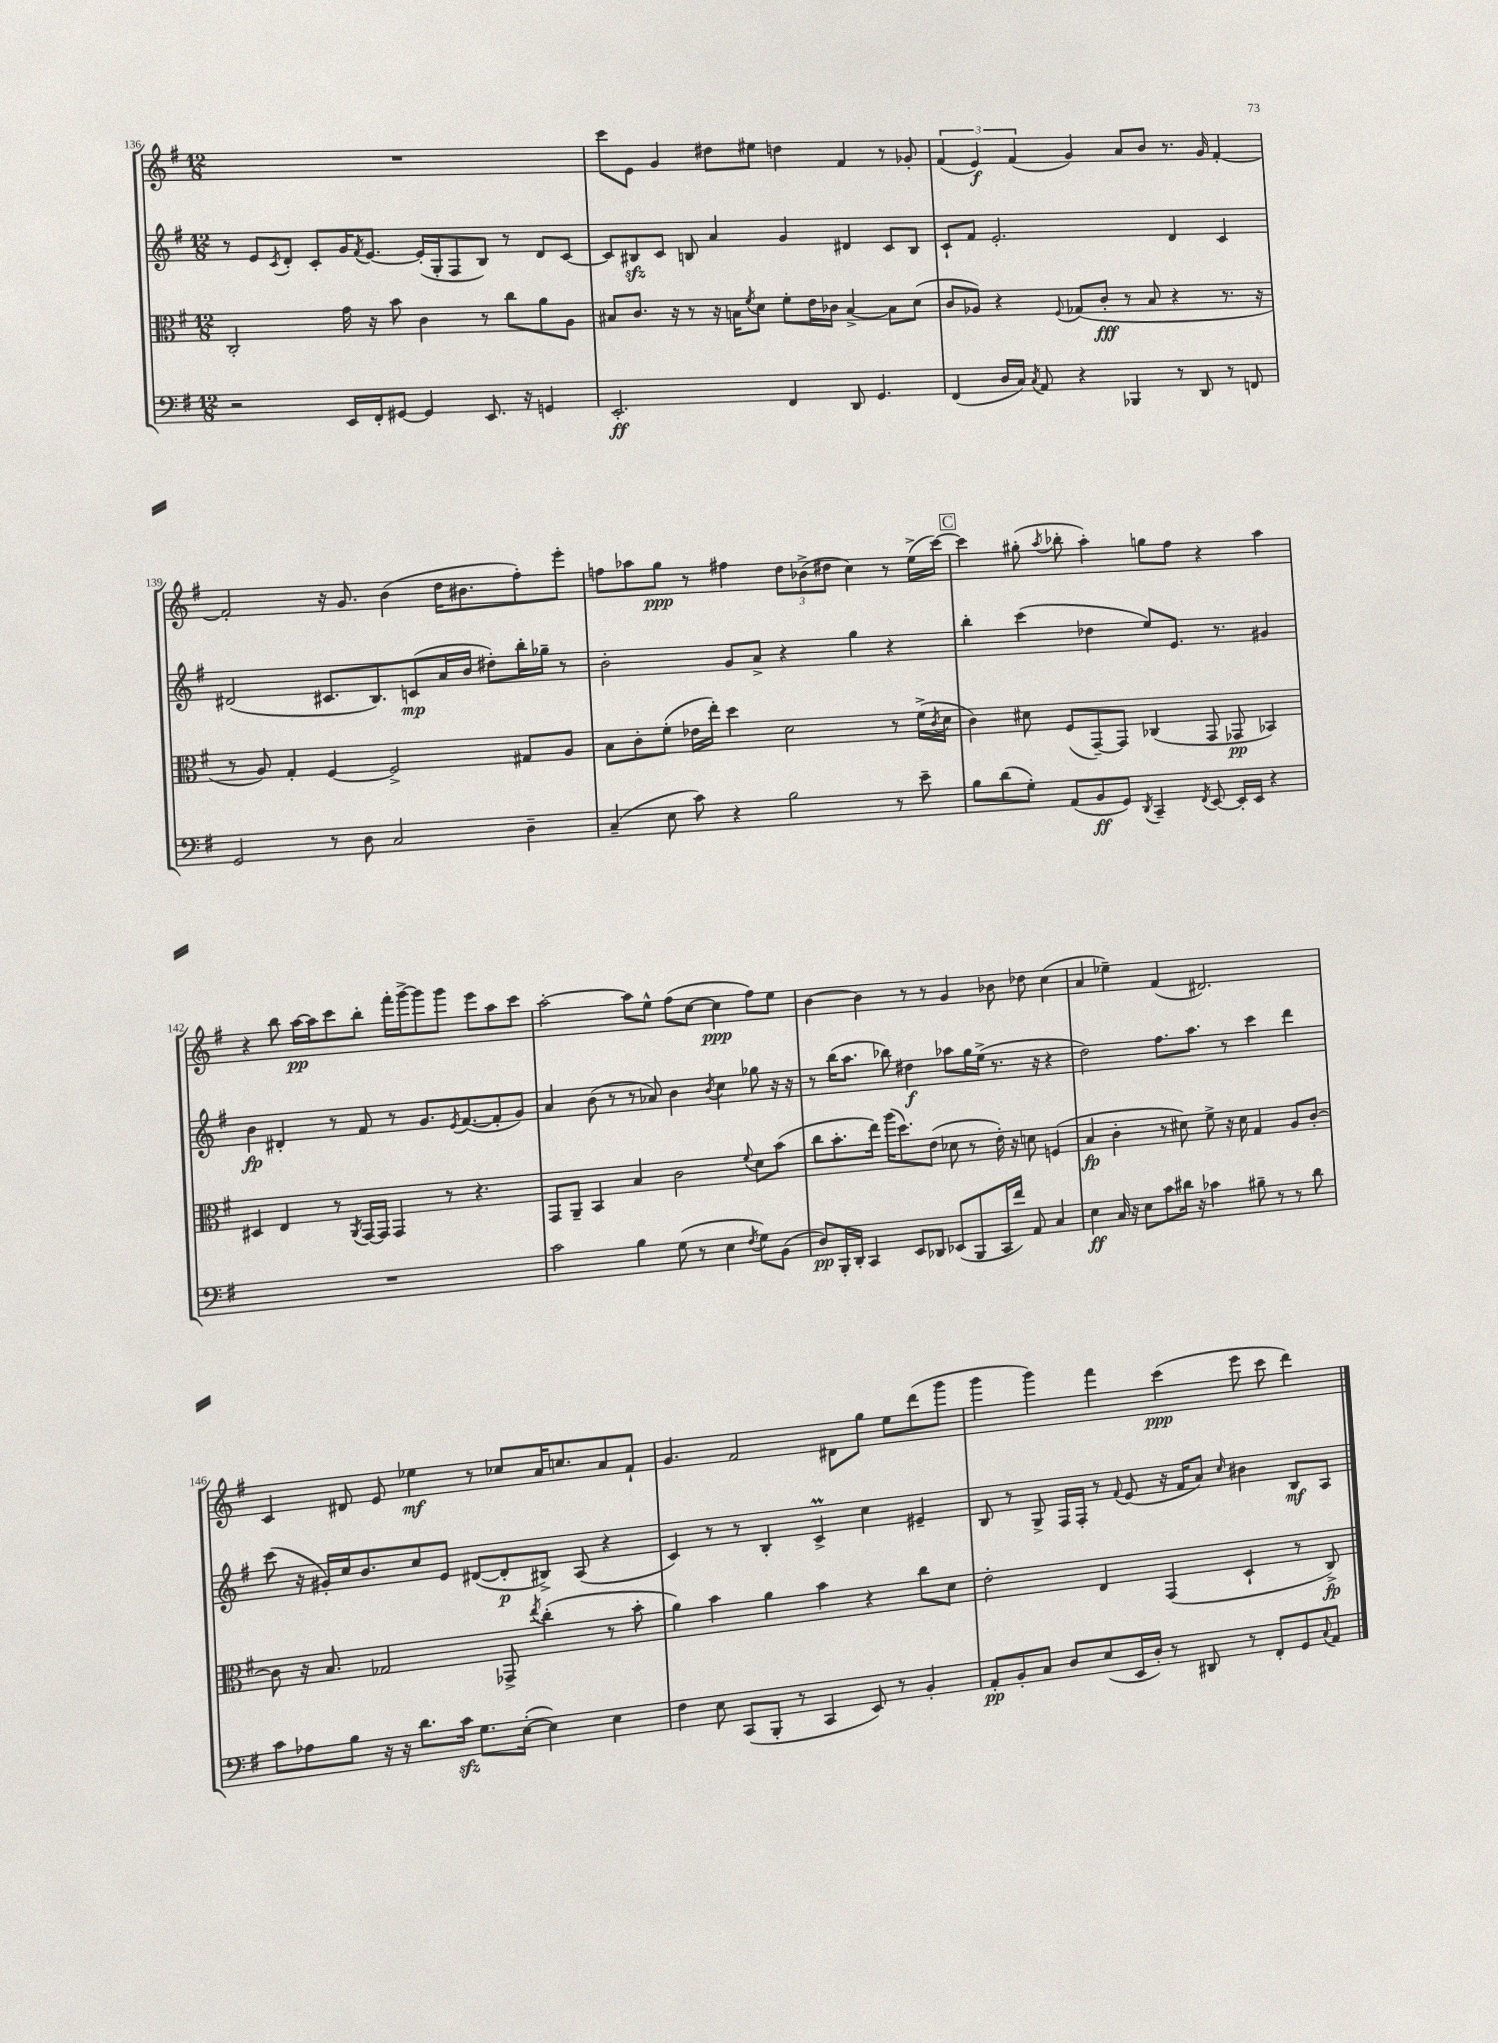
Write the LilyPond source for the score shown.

<<
\new StaffGroup <<
\new Staff = "s0" {
    \clef treble \key g \major \numericTimeSignature \time 12/8
    R1. |
    c'''8 e'8 g'4 dis''8 eis''8 d''4 fis'4 r8 ges'8-. |
    \tuplet 3/2 { fis'4( e'4\f) fis'4( } g'4) a'8 b'8 r8. g'16 fis'4~-. |
    fis'2-. r16 g'8. b'4( d''16 bis'8. fis''8-.) e'''8-. |
    f''8 aes''8 g''8\ppp r8 fis''4 \tuplet 3/2 { d''8 bes'8->( dis''8 } c''4) r8 e''16->( c'''16~) |
    \mark \markup { \box "C" } c'''4 gis''8-.( \acciaccatura { a''8 } bes''8-. a''4-.) g''8 fis''8 r4 a''4 |
    r4 b''8 a''16~\pp a''16 c'''8 b''8-. fis'''16-. g'''16~-> g'''8 g'''8 e'''8 a''8 c'''8 |
    a''2~-. a''8 e''8-^ fis''8( c''8~ c''4\ppp fis''8) e''8 |
    b'4~ b'4 r8 r8 g'4 bes'8 des''8 c''4( |
    a'4 ees''4--) fis'4( dis'2.) |
    c'4 dis'8 e'8 ees''4\mf r8 ces''8 a'16 c''8. a'8 fis'8-! |
    g'4. fis'2 dis'8 g''8 e''8 d'''8( g'''8 |
    g'''4 g'''4) fis'''4 c'''4\ppp( e'''8 c'''8 d'''4) \bar "|." |
}
\new Staff = "s1" {
    \clef treble \key g \major \numericTimeSignature \time 12/8
    r8 e'8 \acciaccatura { c'8 } d'8-. c'8-. g'16 \acciaccatura { fis'8 } e'8.~ e'16-.( g16-. fis8 b8) r8 d'8 c'8~ |
    c'8 bis8\sfz c'8 b8 a'4 g'4 dis'4 c'8 b8 |
    c'8-! fis'8 e'2.-. d'4 c'4 |
    dis'2( cis'8. b8.) c'8\mp( a'16 b'16 dis''8-.) b''16-. ges''16-- r8 |
    b'2-. g'8 a'8-> r4 g''4 r4 |
    \mark \markup { \box "C" } b''4-. c'''4( des''4 e''8) e'8. r8. gis'4 |
    b'4\fp dis'4-. r8 fis'8 r8 g'8. \acciaccatura { e'8 } fis'8.~( fis'8-. g'8) |
    a'4 b'8( r8 r8 aes'8) b'4 \acciaccatura { b'8 } c''4 ges''8 r16 r16 |
    r8 b''16( a''8. bes''8) dis''4\f aes''8 g''16 e''16->( r8. r16 r4 |
    d''2) fis''8. a''8. r8 c'''4 d'''4 |
    c'''8( r16 gis'16-.) c''16 b'8. c''8 e'8 dis'8~( dis'8-.\p bis8->) a8( r4 |
    c'4) r8 r8 b4-. c'4->\prall c''4 eis'4-- |
    b8 r8 g8-> fis16 fis16-. r8 \appoggiatura { fis'8 } e'8( r16 fis'16 a'8) \grace { c''16 } bis'4 b8\mf a8 \bar "|." |
}
\new Staff = "s2" {
    \clef alto \key g \major \numericTimeSignature \time 12/8
    c2-. g'16 r16 b'8 c'4 r8 c''8 a'8 a8 |
    bis8 c'8. r16 r8 r16 b16 \acciaccatura { fis'8 } d'8 fis'8-. e'16 ces'16 b4~-> b8 d'8( |
    c'8 aes8) r4 \appoggiatura { fis8 } ges8( c'8-.\fff r8 b8 r4 r8. r16 |
    r8 a8) g4-. fis4~ fis2-> gis8 a8 |
    b8 c'8-. fis'8-.( ees'16 e''16-.) d''4 d'2 r8 fis'16->( \acciaccatura { c'8 } d'16 |
    \mark \markup { \box "C" } c'4) dis'8 fis8( g,8~--) g,8 ces4( g,8 ges,8\pp bes,4) |
    dis4 e4 r8 \acciaccatura { a,8 } g,16~ g,16 g,4 r8 r4. |
    g,8 a,8-- b,4 b4 c'2 \appoggiatura { fis'8 } d'8 b'8( |
    c''8 b'8.-. e''16) a''16( d''8.) e'8( des'8 r8 e'16-.) r16 d'8 f4( |
    b4\fp c'4-. r8 dis'8) fis'8-> r16 dis'16 g4 a8 c'8~-. |
    c'8 r16 b8. ges2 ges,8-> \acciaccatura { e''8 } c''4-.( r8 b'8-. |
    a'4) b'4 a'4 b'4 r4 c''8 d'8 |
    e'2-. e4 g,4( d4-! r8 c8->\fp) \bar "|." |
}
\new Staff = "s3" {
    \clef bass \key g \major \numericTimeSignature \time 12/8
    r2 e,16 fis,16-. gis,8~ gis,4 e,8. r16 g,4 |
    e,2.-.\ff fis,4 d,8 g,4. |
    fis,4( d16 c16) \acciaccatura { c8 } a,8 r4 bes,,4 r8 d,8 r8 f,8 |
    g,2 r8 d8 c2 d4-- |
    c4--( e8 c'8) r4 b2 r8 e'8-- |
    \mark \markup { \box "C" } b8 d'8( g8-.) a,8( b,8\ff g,8) \acciaccatura { d,8 } c,4-- \acciaccatura { fis,8 } e,8~ e,16-. e,16 r4 |
    R1. |
    c'2 b4 g8( r8 e4 \acciaccatura { fis8 } g8) b,8( |
    d8\pp) b,,16-. d,16-. c,4 e,8 des,8 ees,8( b,,8 c,16 fis'16) a,8 c4 |
    e4\ff c16 r16 e8 c'8 dis'16 r16 ces'4 bis8-- r8 r8 dis'8 |
    c'8 aes8 b8 r16 r16 d'8. c'16\sfz g8. e16~-.( e4) e4 |
    fis4 e8 c,8( b,,8-. r8 c,4 e,8) r8 b,4-. |
    a,8-.\pp b,8-. c8 d8 e8( e,16 d16-.) r8 dis,8 r8 fis,8-. g,8 \appoggiatura { c8 } a,8 \bar "|." |
}
>>
>>
\layout { \context { \Score currentBarNumber = #136 } }
